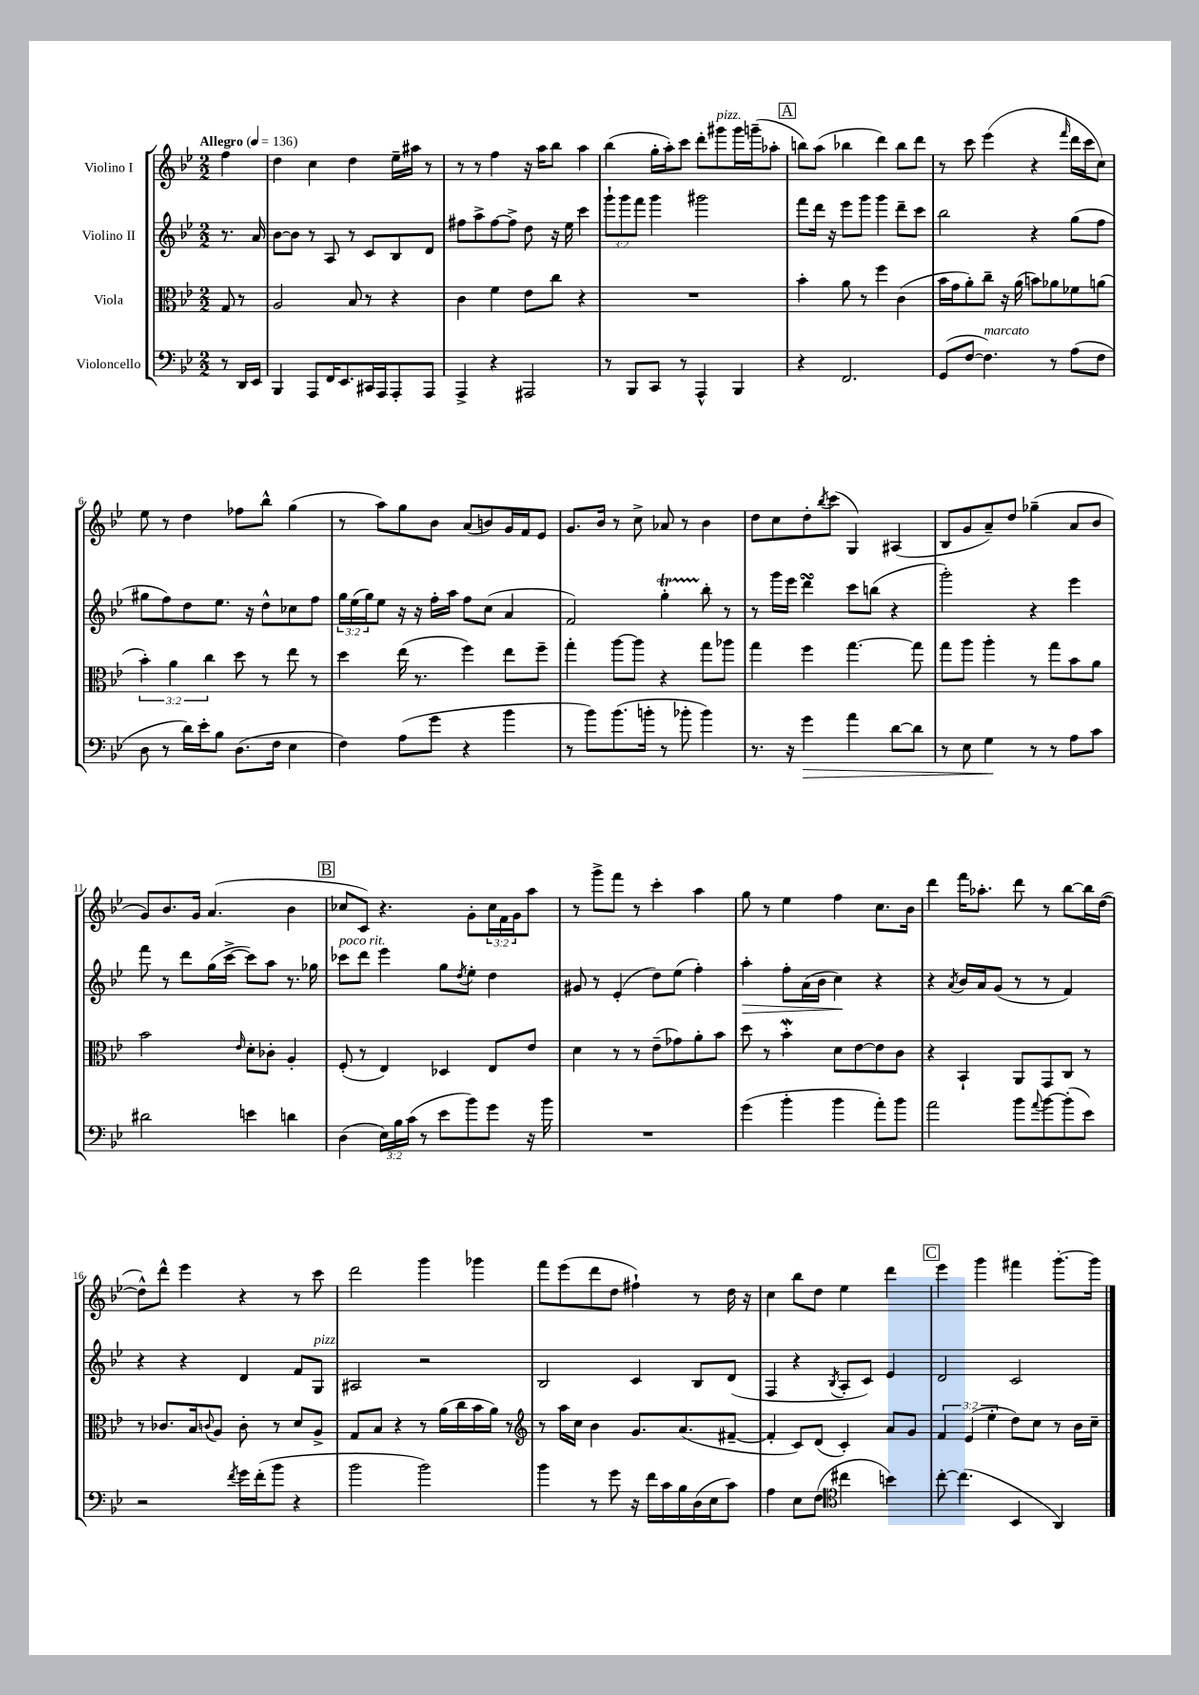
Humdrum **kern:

**kern	**kern	**kern	**kern
*staff4	*staff3	*staff2	*staff1
*clefF4	*clefC3	*clefG2	*clefG2
*k[b-e-]	*k[b-e-]	*k[b-e-]	*k[b-e-]
*M2/2	*M2/2	*M2/2	*M2/2
*MM136	*MM136	*MM136	*MM136
8r	8G	8.r	4ff
16DD	8r	.	.
16EE-	.	16a	.
=	=	=	=
4BBB-	2A	[8b-	4dd
.	.	8b-]	.
8AAA	.	8r	4cc
16FF	.	8A	.
8.EE-	.	.	.
.	8B-	8r	4dd
16CC#	8r	8c	.
16AAA	.	.	.
8AAA'	4r	8B-	16ee-~
.	.	.	16aa#
8AAA	.	8d	8r
=	=	=	=
4AAA^	4c	8ff#	8r
.	.	8aa^	8r
4r	4f	[8ff#	4ff
.	.	8ff#^]	.
2AAA#	8e-	8dd	16r
.	.	.	16aa
.	8cc	16r	8bb-
.	.	16ee-	.
.	4r	4ccc	4aa
=	=	=	=
8r	1r	12ggg`	(4bb-
.	.	12ggg	.
8BBB-	.	.	.
.	.	12fff	.
8CC	.	4ggg	16gg'
.	.	.	16aa')
8r	.	.	8ccc
4AAA^^	.	2ggg#	8ddd'
.	.	.	8ggg#
4BBB-	.	.	16ggg#
.	.	.	(16ggg~
.	.	.	8aa-'
=	=	=	=
4r	4b-'	8fff	8bb)
.	.	16ddd	(8aa
.	.	16r	.
2.FF	8a	8eee-	4bb-
.	8r	8ggg	.
.	4ff	4ggg	4ddd)
.	(4c	8ddd~	8bb-
.	.	8ccc	8ddd
=	=	=	=
(8GG	16b-	2bb-	8r
.	16g	.	.
[8F	8a')	.	8ccc
4.F])	8cc~	.	(4eee-
.	16r	.	.
.	(16a	.	.
.	8b)	4r	4r
8r	8a-	.	.
.	.	.	16qqfff
(8A	8f-	(8gg	16ddd
.	.	.	16ccc
8F	(8a	8ff	8cc)
=	=	=	=
8D	6b-')	8gg#	8ee-
8r	.	8ff)	8r
.	6a	.	.
16d)	.	8dd	4dd
16e-'	.	.	.
.	6cc	.	.
8B-	.	8.ee-	.
(8.D	8dd	.	8ff-
.	.	16r	.
.	8r	8dd^^	8bb-^^
16F	.	.	.
4E-	8ee-	8cc-	(4gg
.	8r	8ff	.
=	=	=	=
4F)	4dd	24gg	8r
.	.	(24ee-	.
.	.	24gg)	.
.	.	8ee-	8aa)
(8A	(16ee-	16r	8gg
.	8.r	16r	.
8g	.	16ff'	8b-
.	.	16aa	.
4r	4ff)	8ff	(8a
.	.	(8cc	8b)
4b-	8ee-	4a	16g
.	.	.	16f
.	8ff~	.	8e-
=	=	=	=
8r	4gg'	2f)	8.g
8b-)	.	.	.
.	.	.	16b-
(8.b-	[8aa	.	8r
.	8aa]	.	8cc^
16b'	.	.	.
8r	4r	4gg'	8a-
8b-'	.	.	8r
4b-)	8gg	8bb-'	4b-
.	8aa-	8r	.
=	=	=	=
8.r	4gg	8r	8dd
.	.	16ggg	8cc
16r	.	16eee-	.
4g	4ff	4ddd	8dd'
.	.	.	8qbb-
.	.	.	(8ccc
4a	[4.gg	8ccc	4G)
.	.	(8bb	.
[8d	.	4r	(4A#
8d]	8gg]	.	.
=	=	=	=
8r	8gg	2ggg')	8B-
8E-	8aa	.	8g
4G	4aa'	.	8a~)
.	.	.	8dd
8r	8r	4r	(4gg-~
8r	8gg	.	.
8A	8b-	4eee-	8a
8c	8a	.	8b-
=	=	=	=
2d#	2b-	8fff	8g)
.	.	8r	8.b-
.	.	8ddd	.
.	.	.	16g
.	.	(16gg	(4.a
.	.	[16ccc^	.
.	16qqe-	.	.
4e	8d'	8ccc])	.
.	8c-'	8aa	.
4d	4A'	8.r	4b-
.	.	16gg-	.
=	=	=	=
(4D	(8F'	8ccc-	8cc-
.	8r	8ddd	8c)
24E-)	4E-)	4eee-	4.r
24B-	.	.	.
(24c	.	.	.
8r	.	.	.
8e-	4D-	8gg	.
.	.	8qdd	.
8b-)	.	8ee-'	8g'
8g	8E-	4dd	24cc-
.	.	.	24f
.	.	.	24g
16r	8e-	.	8aa
16b-	.	.	.
=	=	=	=
1r	4d	8g#	8r
.	.	8r	8ggg^
.	8r	(4e-'	8fff
.	8r	.	8r
.	(8e-~	8dd)	4ccc'
.	8g-)	(8ee-	.
.	8a'	4ff')	4aa
.	8b-	.	.
=	=	=	=
(4g	8dd	4aa'	8gg
.	8r	.	8r
4b-'	4b-'	8ff'	4ee-
.	.	(16a	.
.	.	16b-	.
4b-	8d	4cc)	4ff
.	[8e-	.	.
8a')	8e-]	4r	8.cc
8b-	8c	.	.
.	.	.	16b-
=	=	=	=
2a	4r	4r	4ddd
.	.	8qa	.
.	4BB-`	16b-	16fff
.	.	16a	8.aa-'
.	.	(8g	.
8b-	8AA	8r	8ddd
8qqa	.	.	.
[8b-	8GG	8r	8r
(8b-']	8C	4f)	[8bb-
8e-)	8r	.	16bb-]
.	.	.	([16dd
=	=	=	=
2r	8r	4r	8dd^^])
.	8.c-	.	8ddd^^
.	.	4r	4eee-
.	16B-	.	.
.	8qqc	.	.
.	8A	.	.
8qf	.	.	.
16g	8c'	4d	4r
(16f'	.	.	.
8b-	8r	.	.
4r	8d	8f	8r
.	8A^	8G	8ccc
=	=	=	=
2b-	8G	2A#	2ddd
.	8B-	.	.
.	4r	.	.
2b-)	8r	2r	4ggg
.	(16a	.	.
.	16cc	.	.
.	16b-	.	4ggg-
.	16a)	.	.
.	8r	.	.
=	=	=	=
*	*clefG2	*	*
4b-	8r	2B-	8fff
.	16aa	.	(8eee-
.	16cc	.	.
8r	4b-	.	8ddd
8g	.	.	8dd
16r	8.g	4c	4ff#`)
16f	.	.	.
16c	.	.	.
16B-	(8.a	.	.
(16D	.	8B-	8r
16E-	.	.	.
8c)	[8f#~	(8d	16dd
.	.	.	16r
=	=	=	=
4A	4f#']	4F	4cc
8E-	8c)	4r	8bb-
(8F	(8d	.	8dd
*clefC4	*	*	*
.	.	8qB-	.
4cc#	4c')	8A'	4ee-
.	.	8c)	.
4b)	8a	4e-	4ddd
.	8g	.	.
=	=	=	=
[8cc'	6f	2d	4eee-
(4.cc]	.	.	.
.	(6e-	.	.
.	.	.	4ggg
.	6ee-'	.	.
4BB-	8dd)	2c	4fff#
.	8cc	.	.
4AA)	8r	.	[8.ggg'
.	16b-	.	.
.	16cc~	.	16ggg]
==	==	==	==
*-	*-	*-	*-
